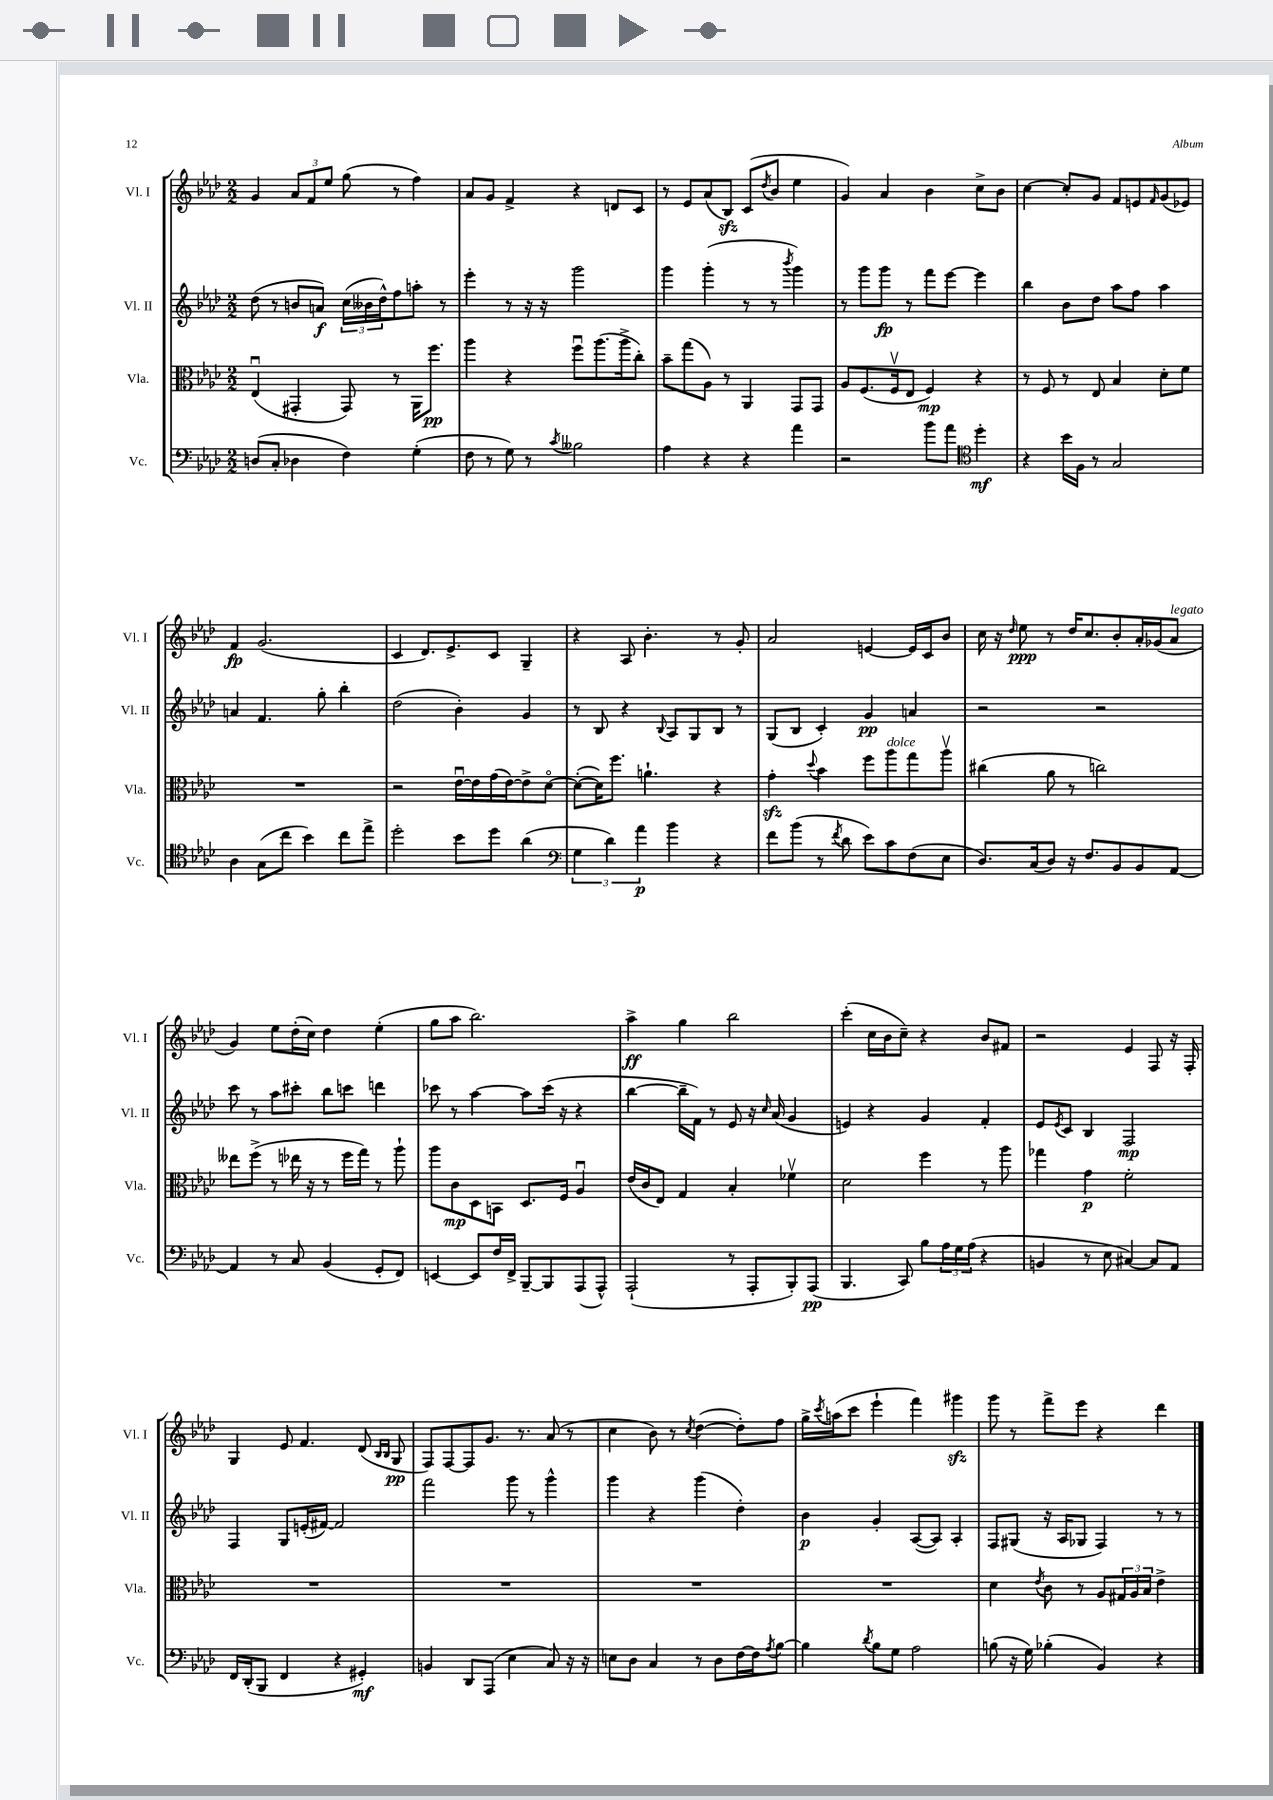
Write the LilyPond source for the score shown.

<<
\new StaffGroup <<
\new Staff = "s0" \with { instrumentName = "Vl. I" shortInstrumentName = "Vl. I" } {
    \clef treble \key aes \major \numericTimeSignature \time 2/2
    g'4 \tuplet 3/2 { aes'8 f'8 ees''8 } g''8( r8 f''4) |
    aes'8 g'8 f'4-> r4 d'8 c'8 |
    r8 ees'8 aes'8( bes8\sfz) c'8( \acciaccatura { des''8 } bes'8 ees''4 |
    g'4) aes'4 bes'4 c''8-> bes'8 |
    c''4~ c''8-. g'8 f'8 e'8 \grace { f'16 } g'8( ees'8) |
    f'4\fp g'2.( |
    c'4 des'8.) ees'8.-> c'8 g4-- |
    r4 aes8 bes'4.-. r8 g'8-. |
    aes'2 e'4~ e'16 c'16 bes'8 |
    c''16 r16 \grace { des''16 } ees''8\ppp r8 des''16 c''8. bes'8-. aes'16-. ges'16( aes'8^\markup { \italic "legato" } |
    g'4) ees''8 des''16-.( c''16) des''4 ees''4-.( |
    g''8 aes''8 bes''2.) |
    aes''4->\ff g''4 bes''2 |
    c'''4-.( c''16 bes'16 c''8--) r4 bes'8 fis'8 |
    r2 ees'4 f8 r16 f16-. |
    g4 ees'8 f'4. des'8( \grace { bes16 bes16 } g8\pp |
    f8) f8~ f8 g'8. r8. aes'8( r8 |
    c''4 bes'8) r8 \acciaccatura { c''8 } des''4~( des''8-.) f''8 |
    g''16-> \acciaccatura { c'''8 } a''16( c'''8 ees'''4-! f'''4) gis'''4\sfz |
    g'''8 r8 f'''8-> ees'''8 r4 des'''4 \bar "|." |
}
\new Staff = "s1" \with { instrumentName = "Vl. II" shortInstrumentName = "Vl. II" } {
    \clef treble \key aes \major \numericTimeSignature \time 2/2
    des''8( r8 b'8 a'8\f) \tuplet 3/2 { c''16( beses'16 des''16-^) } f''8 a''8-. r8 |
    ees'''4-. r8 r16 r16 g'''2 |
    g'''4 g'''4-.( r8 r8 \acciaccatura { bes'''8 } g'''4) |
    r8 g'''8 g'''8\fp r8 f'''8 ees'''8~ ees'''4 |
    bes''4 bes'8 des''8 aes''8 f''8 aes''4 |
    a'4 f'4. g''8-. bes''4-. |
    des''2( bes'4-.) g'4 |
    r8 bes8 r4 \appoggiatura { bes8 } aes8 g8 bes8 r8 |
    g8( bes8 c'4-.) g'4\pp a'4 |
    r2 r2 |
    c'''8 r8 aes''8 cis'''8-. bes''8 c'''8 d'''4 |
    ces'''8 r8 aes''4~ aes''8 ces'''16( r16 r4 |
    bes''4~ bes''16-- f'16) r8 ees'8 r16 \grace { c''16 } aes'16( g'4 |
    e'4) r4 g'4 f'4-. |
    ees'8 \acciaccatura { ees'8 } c'8 bes4 f2\mp |
    f4 g8 e'16-.( fis'16~) fis'2 |
    f'''2 g'''8 r8 g'''4-^ |
    g'''4 r4 g'''4( des''4-.) |
    bes'4\p g'4-. aes8~( aes8) aes4-. |
    f8 gis8( r16 aes16 ges8 f4) r8 r8 \bar "|." |
}
\new Staff = "s2" \with { instrumentName = "Vla." shortInstrumentName = "Vla." } {
    \clef alto \key aes \major \numericTimeSignature \time 2/2
    ees4\downbow( gis,4-. gis,8) r8 aes,16 f''8.\pp |
    aes''4 r4 f''8\downbow aes''8.( aes''16-> c''8-.) |
    bes'8-- g''8( aes8) r8 aes,4 g,8 g,8 |
    aes8 f8.( f16\upbow ees8 f4\mp) r4 |
    r8 f8 r8 ees8 bes4 des'8-. f'8 |
    R1 |
    r2 ees'16~\downbow ees'16 g'16( ees'16~) ees'8-> des'8~\flageolet |
    des'8~-.( des'16) f''8. a'4.-! r4 |
    g'4-.\sfz \appoggiatura { des''8 } bes'4 f''8 aes''8^\markup { \italic "dolce" } g''8 aes''8\upbow |
    cis''4( aes'8 r8 c''2) |
    eeses''8 f''8->( r8 ees''16 r16 r8 f''16 g''16) r8 aes''8-! |
    aes''8 c'8\mp des8 b,8 des8. f16 aes4\downbow |
    ees'16( c'16 ees8) g4 bes4-. fes'4\upbow |
    des'2 f''4 r8 aes''8 |
    ges''4 g'4\p f'2-. |
    R1 |
    R1 |
    R1 |
    R1 |
    des'4 \acciaccatura { ees'8 } c'8 r8 aes8 \tuplet 3/2 { gis16 aes16 bes16 } ees'4-> \bar "|." |
}
\new Staff = "s3" \with { instrumentName = "Vc." shortInstrumentName = "Vc." } {
    \clef bass \key aes \major \numericTimeSignature \time 2/2
    d8( c8-. des4 f4) g4-.( |
    f8 r8 g8) r8 \acciaccatura { c'8 } beses2 |
    aes4 r4 r4 aes'4 |
    r2 bes'8 aes'8 \clef tenor des''4-.\mf |
    r4 bes'16 f16 r8 g2 |
    aes4 g8( c''8 bes'4) c''8 ees''8-> |
    des''2-. bes'8 des''8 aes'4( |
    \clef bass \tuplet 3/2 { g4 des'4) aes'4\p } bes'4 r4 |
    f'8 bes'8( r8 \acciaccatura { f'8 } des'8 ees'8) c'8 f8( ees8 |
    des8.) c16( des8) r16 f8. bes,8 bes,8 aes,8~ |
    aes,4 r8 c8 bes,4( g,8-. f,8) |
    e,4~ e,8 f16 f,16-> bes,,8~-- bes,,8 aes,,8( aes,,8-^) |
    aes,,2-!( r8 aes,,8-. bes,,8-.) aes,,8\pp( |
    bes,,4. c,8) bes8 \tuplet 3/2 { aes16 g16 aes16( } r4 |
    b,4 r8 ees8 cis4~) cis8 aes,8 |
    f,16 des,16-.( bes,,8 f,4 r4 gis,4-.\mf) |
    b,4 des,8 aes,,8( ees4 c8) r16 r16 |
    e8 des8 c4 r8 des8 f16~ f16 \acciaccatura { aes8 } bes8~ |
    bes4 \acciaccatura { des'8 } bes8 g8 aes2 |
    b8( r16 g16) bes4-.( bes,4) r4 \bar "|." |
}
>>
>>
\layout { \context { \Score \remove "Bar_number_engraver" } }
